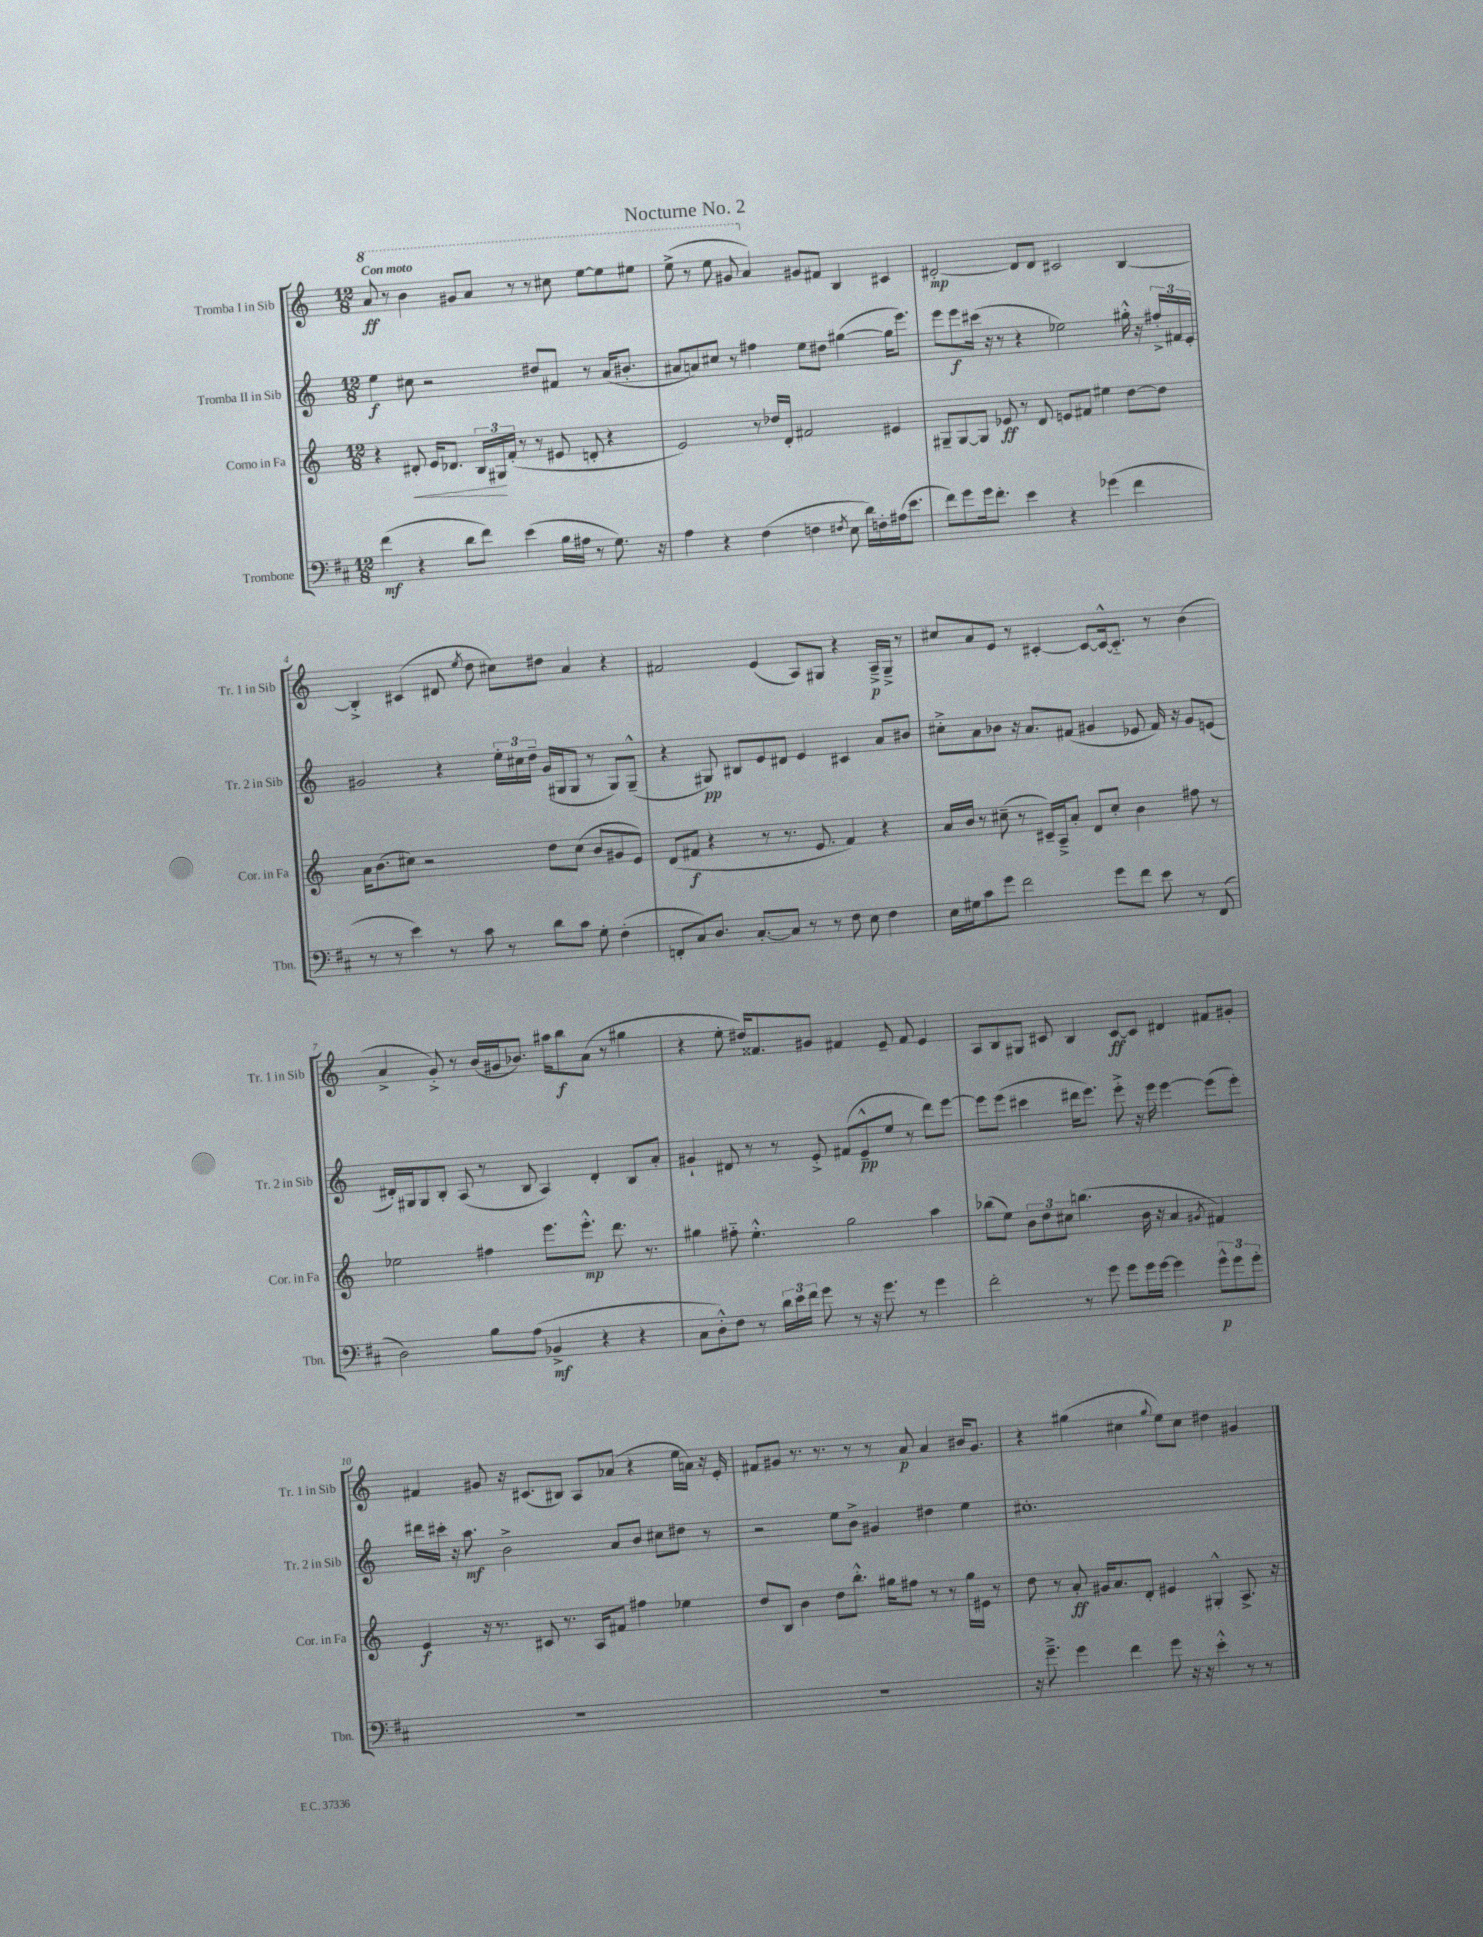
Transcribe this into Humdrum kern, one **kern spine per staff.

**kern	**kern	**kern	**kern
*staff4	*staff3	*staff2	*staff1
*clefF4	*clefG2	*clefG2	*clefG2
*k[f#c#]	*k[]	*k[]	*k[]
*M12/8	*M12/8	*M12/8	*M12/8
(4f#\	4r	4ee\	8aa/
.	.	.	8r
4r	8d#'/	8cc#\	4bb\
.	16e/LK	2r	.
.	8.d-/J	.	.
8d\L	.	.	8gg#/L
8f#\J)	24B/LL	.	8aa/J
.	24G#/	.	.
.	(24f'/JJ	.	.
(4e\	8r	.	8r
.	8r	8dd#/L	8r
16B\LL	8e#/	8f#/J	8ccc#\
16A#\JJ	.	.	.
8r	8d'/	8r	[8eee\L
8.G\)	4r	(16a/LK	8eee\]
.	.	8.b#'/J	.
.	.	.	8eee#\J
16r	.	.	.
=	=	=	=
4A\	2e/)	8a#/L	(8eee^\
.	.	8a/)	8r
4r	.	8cc#/J	8eee\
.	.	8r	8gg#/
(4F#\	8r	4ff#\	4a/)
.	16dd-/LL	.	.
.	16d'/JJ	.	.
4F\	2f#/	8ee\L	8g#/L
.	.	8dd#\J	8f#/J
8qF#/	.	.	.
8E\	.	([4gg#\	4B/
16d\LL)	.	.	.
16F'\	.	.	.
(16A#\J	4e#/	16gg#\]LK	4c#/
8.e\J	.	8.eee\J)	.
=	=	=	=
8f#\L)	8G#~/L	8eee\L	[2d#'/
8g\	[8G#/	8eee\	.
16g\k	8G#/]J	(16ccc#\Jk	.
8.f#'\J	.	16r	.
.	8e-/	8r	.
4e\	8r	4r	8d#/]L
.	8d/	.	8d#/J
4r	8e/L	2ee-\)	2c#/
.	8f#/J	.	.
(4g-\	4ee#\	.	.
4f#\	[8dd\L	16gg#'^^\	[4B/
.	.	16r	.
.	8dd\]J	24ff#'^/LL	.
.	.	24f#/	.
.	.	24e'/JJ	.
=	=	=	=
8r	16a\LK	2g#/	4B'^/]
.	(8.b\	.	.
8r	.	.	.
4e\)	8cc#\J)	.	(4c#/
.	2r	.	.
8r	.	4r	8d#/
.	.	.	8qee/
8c#\	.	.	8dd\
8r	.	24ee'\LL	8cc#\L)
.	.	24cc#\	.
.	.	24dd~\JJ	.
8d\L	8dd\L	(16g#/LL	8dd#\J
.	.	16G#/J	.
8c#\J	(8cc#\J	8G#/J	4a/
8G'\	8b/L	8r	.
(4F#'\	8g#/	8G#/L)	4r
.	8e/J)	(8G#~^^/J	.
=	=	=	=
8FF'/L	(8d/L	4r	2f#/
8C#/)	8f#/J	.	.
8.D/J	4r	8G#/)	.
.	.	8B#/L	.
[8.C#'/L	.	.	.
.	8r	8e/	(4e/
8C#/]J	8.r	8d#/J	.
8r	.	4e/	8A/L)
.	8.e/	.	.
8r	.	.	8G#/J
8F#\	4f#/)	4c#/	4r
8E\	.	.	.
4F#\	4r	8a/L	16A~^/LL
.	.	.	16G#~^/JJ
.	.	8b#/J	8r
=	=	=	=
16E\LL	16a/LL	8cc#'^\L	8cc#/L
16G#\J	16b/JJ	.	.
8c#\	8r	8a\	8a/
8g\J	(8cc#~\	8b-\J	8e/J
2f#\	8r	16r	8r
.	.	8.a/L	.
.	16c#~/LL)	.	[4c#'/
.	16A~^/J	.	.
.	8a'/J	(8f#/J	.
.	8d/L	4g#/	8c#/_L
8g\L	8cc#'/J	.	16c#^^/_k
.	.	.	8.c#'~/]J
8f#\J	4b\	8e-/	.
8e\	.	16f#/)	8r
.	.	16r	.
8r	8ff#\	8g#/L	(4b\
(8FF#/	8r	(8e/J	.
=	=	=	=
2D\)	2ee-\	16d#'/LL)	4a^/
.	.	16G#/J	.
.	.	8G#/	.
.	.	8B'/J	8g'^/)
.	.	(8A/	8r
8B\L	4ff#\	8r	(16b/LL
.	.	.	16g#/J
(8A\J	.	8B/	8.b-/J)
4BB-^/	8.eee\L	4A/)	.
.	.	.	16aa#\LK
.	.	.	8bb\
.	8.eee'^^\J	.	.
4r	.	4d#'/	(8a\J
.	8.ddd\	.	8r
4r	.	8B/L	4gg#\
.	8.r	.	.
.	.	8a'/J	.
=	=	=	=
8C#\L	4gg#\	4g#`/	4r
8D'^^\)	.	.	.
8F#\J	8ff#'~\	8d#/	8ee'\
8r	4.ee'^^\	8r	16dd#/LK)
.	.	.	8.f##/
24d\LL	.	8r	.
24e\	.	.	.
24f#\JJ	.	.	.
8g\	.	8e'^/	8g#/J
8r	2gg#\	(8f#/L	4f#/
16r	.	8e~^^/	.
8.g\	.	.	.
.	.	8ee/J	8e~/
8r	.	8r	8f#/
4g\	4aa\	8ddd\L)	4e/
.	.	[8eee\J	.
=	=	=	=
2f#'\	(8bb-\L	8eee\]L	8A/L
.	8ee\J)	(8eee\J	8B/
.	12b\L	4ccc#\	8G#/J
.	12dd\	.	.
.	.	.	8c#/
.	12cc#\J	.	.
8r	(4.bb\	16ddd#\LK	4B/
.	.	8.eee\J)	.
8g\	.	.	.
8g\L	.	8eee'^\	[8c#/L
16g\L	16b\	16r	8c#/]J
[16g\JJ	16r	16eee\	.
4g\]	4a/	[4eee\	4d#/
.	8qg#/	.	.
12g^^\L	4f#/)	(8eee\]L	8f#/L
12g\	.	.	.
.	.	8eee'\J)	8g#'/J
12g'\J	.	.	.
=	=	=	=
1.r	4e/	16ddd#\LL	4f#/
.	.	16ccc#'\JJ	.
.	.	16r	.
.	.	8.aa\	.
.	16r	.	8g#/
.	8.r	.	.
.	.	2b^\	16r
.	.	.	(8.c#/L
.	8c#/	.	.
.	8.r	.	8B#/J)
.	.	.	8A/L
.	16A/LK	.	.
.	8f#/J	8a/L	(8a-/J
.	4ff#\	8b/J	4r
.	.	8cc#\L	.
.	4ee-\	8dd#\J	16ee\LL
.	.	.	16a\JJ)
.	.	8r	16r
.	.	.	16e'/
=	=	=	=
1.r	8dd/L	2r	8f#/L
.	8B/J	.	8g#/J
.	4b\	.	8.r
.	.	.	8.r
.	8dd\L	8ee\L	.
.	8.bb'^^\J	8b^\J	8r
.	.	4g#/	8r
.	16gg#\LK	.	.
.	8ff#\J	.	8a/
.	8r	4dd#\	4a/
.	8r	.	.
.	16gg#\LL	4ee\	16b#/LK
.	16e#\JJ	.	8.g#/J
.	8r	.	.
=	=	=	=
16r	8dd\	1.cc#'	4r
8.g~^\	.	.	.
.	8r	.	.
4g\	8a'/	.	(4gg#\
.	16g#/LK	.	.
.	8.a/	.	.
4f#\	.	.	4cc#\
.	8d'/J	.	.
.	.	.	8qqgg#/
8g\	4e#/	.	8ee\L)
16r	.	.	8cc#\J
16r	.	.	.
4e'^^\	4G#'^^/	.	4dd#\
8r	8.A^/	.	4g#/
8r	.	.	.
.	16r	.	.
==	==	==	==
*-	*-	*-	*-
